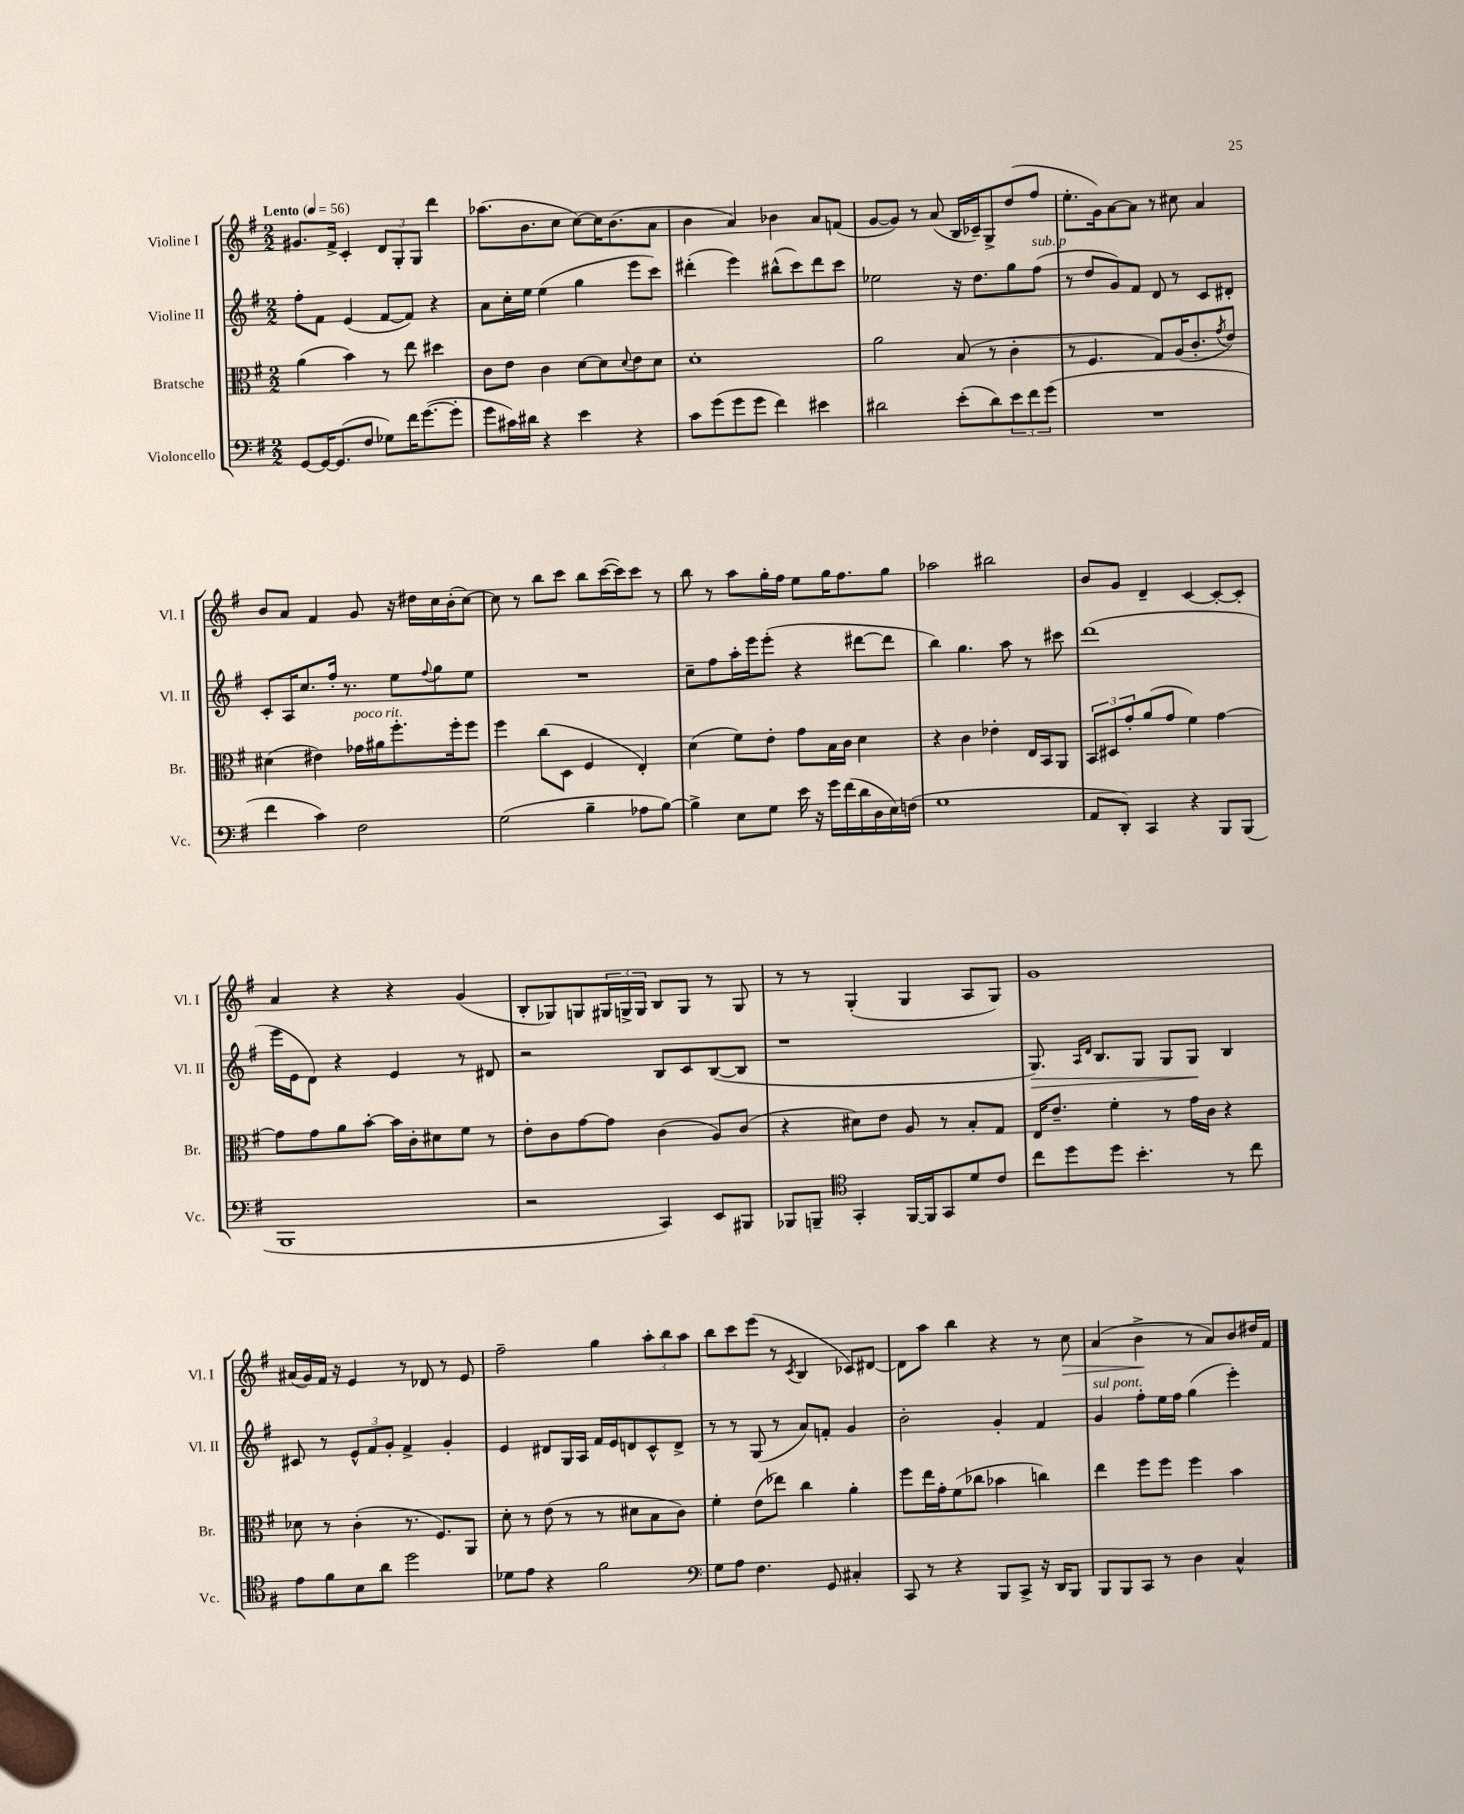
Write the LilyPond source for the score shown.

<<
\new StaffGroup <<
\new Staff = "s0" \with { instrumentName = "Violine I" shortInstrumentName = "Vl. I" } {
    \clef treble \key g \major \numericTimeSignature \time 2/2 \tempo "Lento" 4 = 56
    gis'8. fis'16-> c'4-. \tuplet 3/2 { d'8 g8-. g8 } d'''4 |
    aes''8.( b'8. c''8 c''8~) c''16 b'8.( a'8 |
    b'4 a'4) bes'4 a'8 f'8( |
    g'8~ g'8) r8 a'8( b16 ces'16--) g8-> d''8( fis''8 |
    e''8.-. g'16) a'8~ a'8 r8 cis''8 a'4 |
    b'8 a'8 fis'4 g'8 r16 dis''16 c''16 b'16-.( c''8~) |
    c''8 r8 b''8 c'''8 b''8 c'''16~( c'''16) c'''8 r8 |
    b''8 r8 a''8 g''16-. fis''16 e''8 g''16 fis''8. g''8 |
    aes''2 bis''2 |
    b'8 g'8 d'4-- c'4~ c'8~-. c'8-. |
    a'4 r4 r4 g'4( |
    b8-. ges8) g8 \tuplet 3/2 { gis16 g16-> g16 } b8 g8 r8 g8 |
    r8 r8 g4-.( g4 a8 g8) |
    g'1 |
    ais'16( g'16) fis'16 r16 e'4 r8 des'8 r8 e'8 |
    fis''2-- g''4 \tuplet 3/2 { a''8-. b''8 a''8 } |
    b''8 c'''8 e'''8( r8 \acciaccatura { c'8 } b4 ces'8) dis'8~ |
    dis'8 a''8 b''4 r4 r8 c''8\> |
    a'4( b'4->\! r8 a'8) b'8 dis''16 fis'16 \bar "|." |
}
\new Staff = "s1" \with { instrumentName = "Violine II" shortInstrumentName = "Vl. II" } {
    \clef treble \key g \major \numericTimeSignature \time 2/2
    fis''8-. fis'8 e'4( fis'8~ fis'8) r4 |
    a'8 c''16-. e''16 e''4( g''4 e'''8 c'''8) |
    dis'''4-.( e'''4) bis''8-^( c'''8) dis'''8 c'''8 |
    ees''2 r16 d''8. g''8 fis''8^\markup { \italic "sub. p" }( |
    r8 d''8 g'8) fis'8 d'8 r8 c'8 dis'8-. |
    c'8-. a16 c''8. fis''16-. r8. e''8 \appoggiatura { fis''8 } g''8 e''8 |
    R1 |
    c''8-- fis''8 a''16-. e'''16 e'''8-.( r4 dis'''8~ dis'''8 |
    b''4) g''4. a''8 r8 cis'''8 |
    d'''1( |
    e'''16 e'16 d'8) r4 e'4 r8 dis'8 |
    r2 b8 c'8 b8~( b8 |
    r1 |
    g8.\>) \grace { a16 d'16 } b8. g8 g8 g8\! b4 |
    cis'8 r8 \tuplet 3/2 { e'8-^ fis'8 g'8-. } fis'4-> g'4-. |
    e'4 dis'8 g16 a16 fis'16 e'16 d'8 c'8-^ d'8-> |
    r8 r8 g8( r8 a'8) f'8-. g'4 |
    b'2-. g'4-. fis'4 |
    g'4^\markup { \italic "sul pont." } fis''8-. e''16 fis''16 g''4( e'''4-.) \bar "|." |
}
\new Staff = "s2" \with { instrumentName = "Bratsche" shortInstrumentName = "Br." } {
    \clef alto \key g \major \numericTimeSignature \time 2/2
    a'4( b'4) r8 e''8 dis''4 |
    c'8 e'8 c'4 d'8~ d'8 \appoggiatura { d'8 } e'8 d'8 |
    d'1-. |
    a'2 b8( r8 c'4-. |
    r8 fis4. g8) a16( c'8.-. \acciaccatura { g'8 } e'8) |
    dis'4( eis'4) ges'16^\markup { \italic "poco rit." } ais'16 fis''8.-. fis''16-. fis''8 |
    fis''4 c''8( d8 fis4 e4-.) |
    d'4( fis'8) e'8-. g'8 b16 c'16 d'4 |
    r4 c'4 ees'4-. e16 b,16 a,8 |
    \tuplet 3/2 { b,8 dis8 g'8-. } a'8( g'8 fis'4) g'4~ |
    g'8 g'8 a'8 b'8~-. b'16 c'16-. dis'8 fis'8 r8 |
    e'8-. c'8 g'8~ g'8 c'4( a8) c'8( |
    r4 dis'8) e'8 a8 r8 b8-. g8 |
    e16 e'8.-- fis'4-. r8 g'16 c'16 r4 |
    des'8 r8 c'4-.( r8. fis8.) a,8 |
    d'8-. r8 e'8( r8 r8 dis'8 b8 c'8) |
    fis'4-. e'8( ees''8) c''4 a'4-. |
    fis''8 e''16 g'16-. fis'8( ces''8 bes'4 c''4) |
    e''4 fis''8 fis''8 fis''4 b'4 \bar "|." |
}
\new Staff = "s3" \with { instrumentName = "Violoncello" shortInstrumentName = "Vc." } {
    \clef bass \key g \major \numericTimeSignature \time 2/2
    g,8~ g,16~ g,8.( fis8 ges8) fis'16 g'8.~( g'8-. |
    g'8 cis'16) dis'16 r4 e'4 r4 |
    c'8 g'8( g'8 g'8 fis'4) eis'4 |
    dis'2 e'8-.( dis'8) \tuplet 3/2 { e'8 fis'8 g'8( } |
    R1 |
    fis'4 c'4) fis2 |
    g2( b4-- aes8 b8~) |
    b4-> e8 g8 e'16 r16 g'16 fis'16( d'16 d16 e16) f16( |
    g1 |
    a,8 d,8-.) c,4 r4 b,,8 b,,8( |
    b,,1 |
    r2 c,4) e,8 bis,,8 |
    bes,,8 b,,8-- \clef tenor g,4-. fis,16~ fis,16 g,8 d'8 c'8 |
    c''8 d''8 d''8 b'4.-. r8 c''8 |
    e'8 fis'8 b8 a'8 d''2 |
    des'8 e'8 r4 fis'2 |
    \clef bass g8 a8 fis4. g,8 cis4-. |
    c,8 r8 r4 b,,8 c,8-> r16 d,16 b,,8 |
    b,,8 b,,8 c,8 r8 d4 c4-^ \bar "|." |
}
>>
>>
\layout { \context { \Score \remove "Bar_number_engraver" } }
